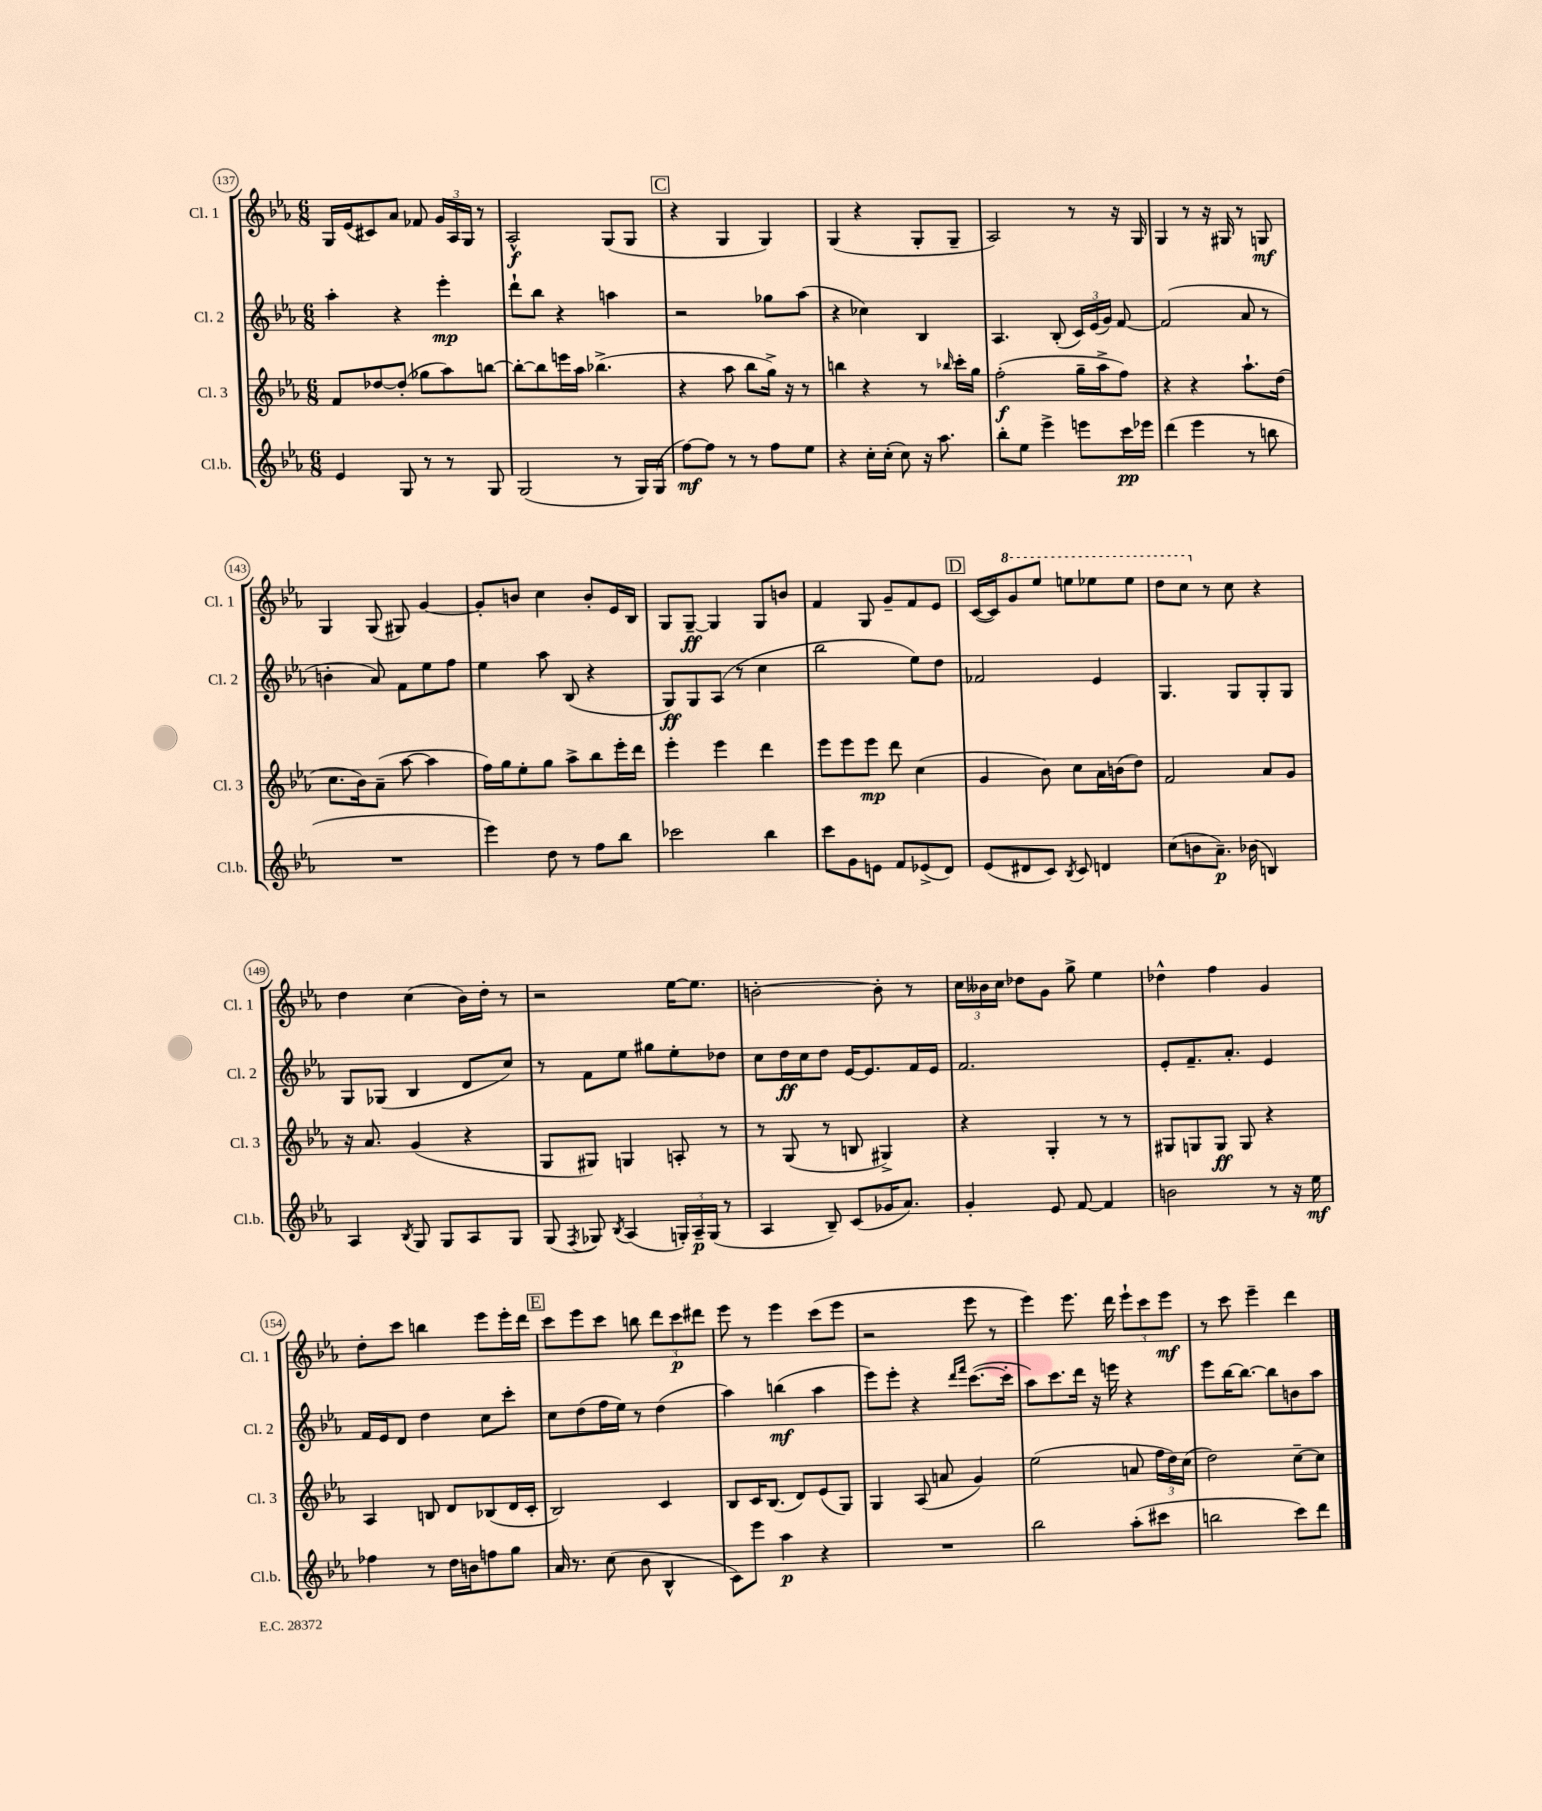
<<
\new StaffGroup <<
\new Staff = "s0" \with { instrumentName = "Cl. 1" shortInstrumentName = "Cl. 1" } {
    \clef treble \key ees \major \numericTimeSignature \time 6/8
    \autoBeamOff g16[ ees'16( cis'8) aes'8] fes'8 \tuplet 3/2 { g'16[ aes16 g16] } r8 |
    aes2-^\f g8[( g8] |
    \mark \markup { \box "C" } r4 g4 g4) |
    g4( r4 g8[-. g8]-- |
    aes2) r8 r16 g16 |
    g4 r8 r16 gis16 r8 g8\mf |
    g4 g8( gis8) g'4~ |
    g'8[-. b'8] c''4 b'8[-. ees'16 bes16] |
    g8[ g8]~--\ff g4 g8[ b'8] |
    f'4 g8 g'8[-- f'8 ees'8] |
    \mark \markup { \box "D" } c'16[~( c'16) \ottava #1 g''8 ees'''8] e'''8[ ees'''8 ees'''8] |
    d'''8[ c'''8] \ottava #0 r8 c''8 r4 |
    d''4 c''4( bes'16[) d''16]-. r8 |
    r2 ees''16[~ ees''8.] |
    b'2~-. b'8-. r8 |
    \tuplet 3/2 { c''16[ beses'16 c''16] } des''8[ g'8] g''8-> ees''4 |
    des''4-^ f''4 g'4 |
    d''8[-. c'''8] b''4 ees'''8[ ees'''16-. d'''16] |
    \mark \markup { \box "E" } c'''8[ ees'''8 c'''8] b''8 \tuplet 3/2 { d'''8[ c'''8\p dis'''8] } |
    ees'''8 r8 ees'''4 c'''8[( ees'''8] |
    r2 ees'''8 r8 |
    ees'''4) ees'''8. d'''16 \tuplet 3/2 { ees'''8[-! c'''8 ees'''8]\mf } |
    r8 c'''8 ees'''4-- d'''4 \bar "|." |
}
\new Staff = "s1" \with { instrumentName = "Cl. 2" shortInstrumentName = "Cl. 2" } {
    \clef treble \key ees \major \numericTimeSignature \time 6/8
    \autoBeamOff aes''4-. r4 ees'''4-.\mp |
    d'''8[-! bes''8] r4 a''4 |
    \mark \markup { \box "C" } r2 ges''8[ aes''8]( |
    r4 ces''4) bes4 |
    aes4. bes8-.( \tuplet 3/2 { c'16[) ees'16( g'16]) } f'8~ |
    f'2( aes'8 r8 |
    b'4-. aes'8) f'8[ ees''8 f''8] |
    ees''4 aes''8 bes8( r4 |
    g8[\ff) g8 aes8]( r8 c''4 |
    bes''2 ees''8[) d''8] |
    \mark \markup { \box "D" } fes'2 ees'4 |
    g4. g8[ g8-. g8] |
    g8[ ges8]( bes4 d'8[ c''8]) |
    r8 f'8[ ees''8] gis''8[ ees''8-. des''8] |
    c''8[ d''16\ff c''16 d''8] ees'16[~ ees'8. f'16 ees'16] |
    f'2. |
    ees'8[-. f'8.-- aes'8.]-. ees'4 |
    f'16[ ees'16 d'8] d''4 c''8[ c'''8]-. |
    \mark \markup { \box "E" } c''8[ d''8( f''16 ees''16]) r8 d''4( |
    aes''4) b''4\mf( aes''4 |
    ees'''8[) ees'''8]-. r4 \grace { d'''16[ f'''16] } c'''8.[~( c'''16]-. |
    aes''8[) c'''8. d'''16] r16 e'''16 r4 |
    ees'''8[ bes''16~ bes''8.]~ bes''8[ b'8 aes''8] \bar "|." |
}
\new Staff = "s2" \with { instrumentName = "Cl. 3" shortInstrumentName = "Cl. 3" } {
    \clef treble \key ees \major \numericTimeSignature \time 6/8
    \autoBeamOff f'8[ des''8~ des''8]-.( ges''8[ aes''8) b''8]~ |
    b''8[~-. b''8 e'''16 aes''16] bes''4.->( |
    \mark \markup { \box "C" } r4 aes''8 bes''8[ g''16]->) r16 r8 |
    b''4 r4 r8 \grace { bes''16 } c'''16[-. g''16] |
    f''2-.\f( g''16[-- aes''16-> f''8]) |
    r4 r4 aes''8.[-! d''16]( |
    c''8.[ bes'16) aes'8]--( aes''8~ aes''4 |
    f''16[) g''16 ees''8-. g''8] aes''8[-> bes''8 ees'''16-. d'''16] |
    ees'''4-. ees'''4 d'''4 |
    ees'''8[ ees'''8 ees'''8]\mp d'''8 c''4( |
    \mark \markup { \box "D" } g'4 bes'8) c''8[ aes'16 b'16( d''8]) |
    f'2 aes'8[ g'8] |
    r16 aes'8. g'4( r4 |
    g8[ gis8]) g4 a8-. r8 |
    r8 g8( r8 b8 gis4->) |
    r4 g4-. r8 r8 |
    gis8[ g8 g8]\ff g8 r4 |
    aes4 b8 d'8[ bes8( d'16 c'16]-. |
    \mark \markup { \box "E" } bes2) c'4 |
    bes8[ c'16 bes8.]( d'8[) ees'8( g8]) |
    g4 aes8( a'8 g'4) |
    ees''2( a'8 \tuplet 3/2 { f''16[ d''16) c''16]( } |
    d''2) c''8[~-- c''8] \bar "|." |
}
\new Staff = "s3" \with { instrumentName = "Cl.b." shortInstrumentName = "Cl.b." } {
    \clef treble \key ees \major \numericTimeSignature \time 6/8
    \autoBeamOff ees'4 g8 r8 r8 g8 |
    g2( r8 g16[) g16]( |
    \mark \markup { \box "C" } f''8[~\mf) f''8] r8 r8 f''8[ ees''8] |
    r4 c''16[-. c''16]-.( c''8) r16 aes''8. |
    bes''8[-. ees''8] ees'''4-> e'''8[ c'''16\pp ees'''16] |
    d'''4( ees'''4 r8 b''8 |
    R2. |
    ees'''4) d''8 r8 f''8[ bes''8] |
    ces'''2 bes''4 |
    c'''8[ g'8 e'8] f'8[ ees'8->( d'8]) |
    \mark \markup { \box "D" } ees'8[( dis'8 c'8]) \acciaccatura { bes8 } c'8 d'4 |
    c''8[( b'8 aes'8.]--\p) bes'16( b4) |
    aes4 \acciaccatura { bes8 } g8 g8[ aes8 g8] |
    g8( \acciaccatura { f8 } ges8) \acciaccatura { bes8 } aes4( \tuplet 3/2 { g16[-.) aes16--\p g16]( } r8 |
    aes4 bes8--) c'8[( ges'16 aes'8.]) |
    g'4-. ees'8 f'8~ f'4 |
    b'2 r8 r16 ees''16\mf |
    fes''4 r8 d''16[ b'16 f''8 g''8] |
    \mark \markup { \box "E" } aes'16 r8. c''8( bes'8 bes4-^ |
    c'8[) ees'''8] aes''4\p r4 |
    R2. |
    bes''2 aes''8[-.( cis'''8] |
    b''2 c'''8[) d'''8] \bar "|." |
}
>>
>>
\layout { \context { \Score currentBarNumber = #137 \override BarNumber.stencil = #(make-stencil-circler 0.1 0.3 ly:text-interface::print) } }
